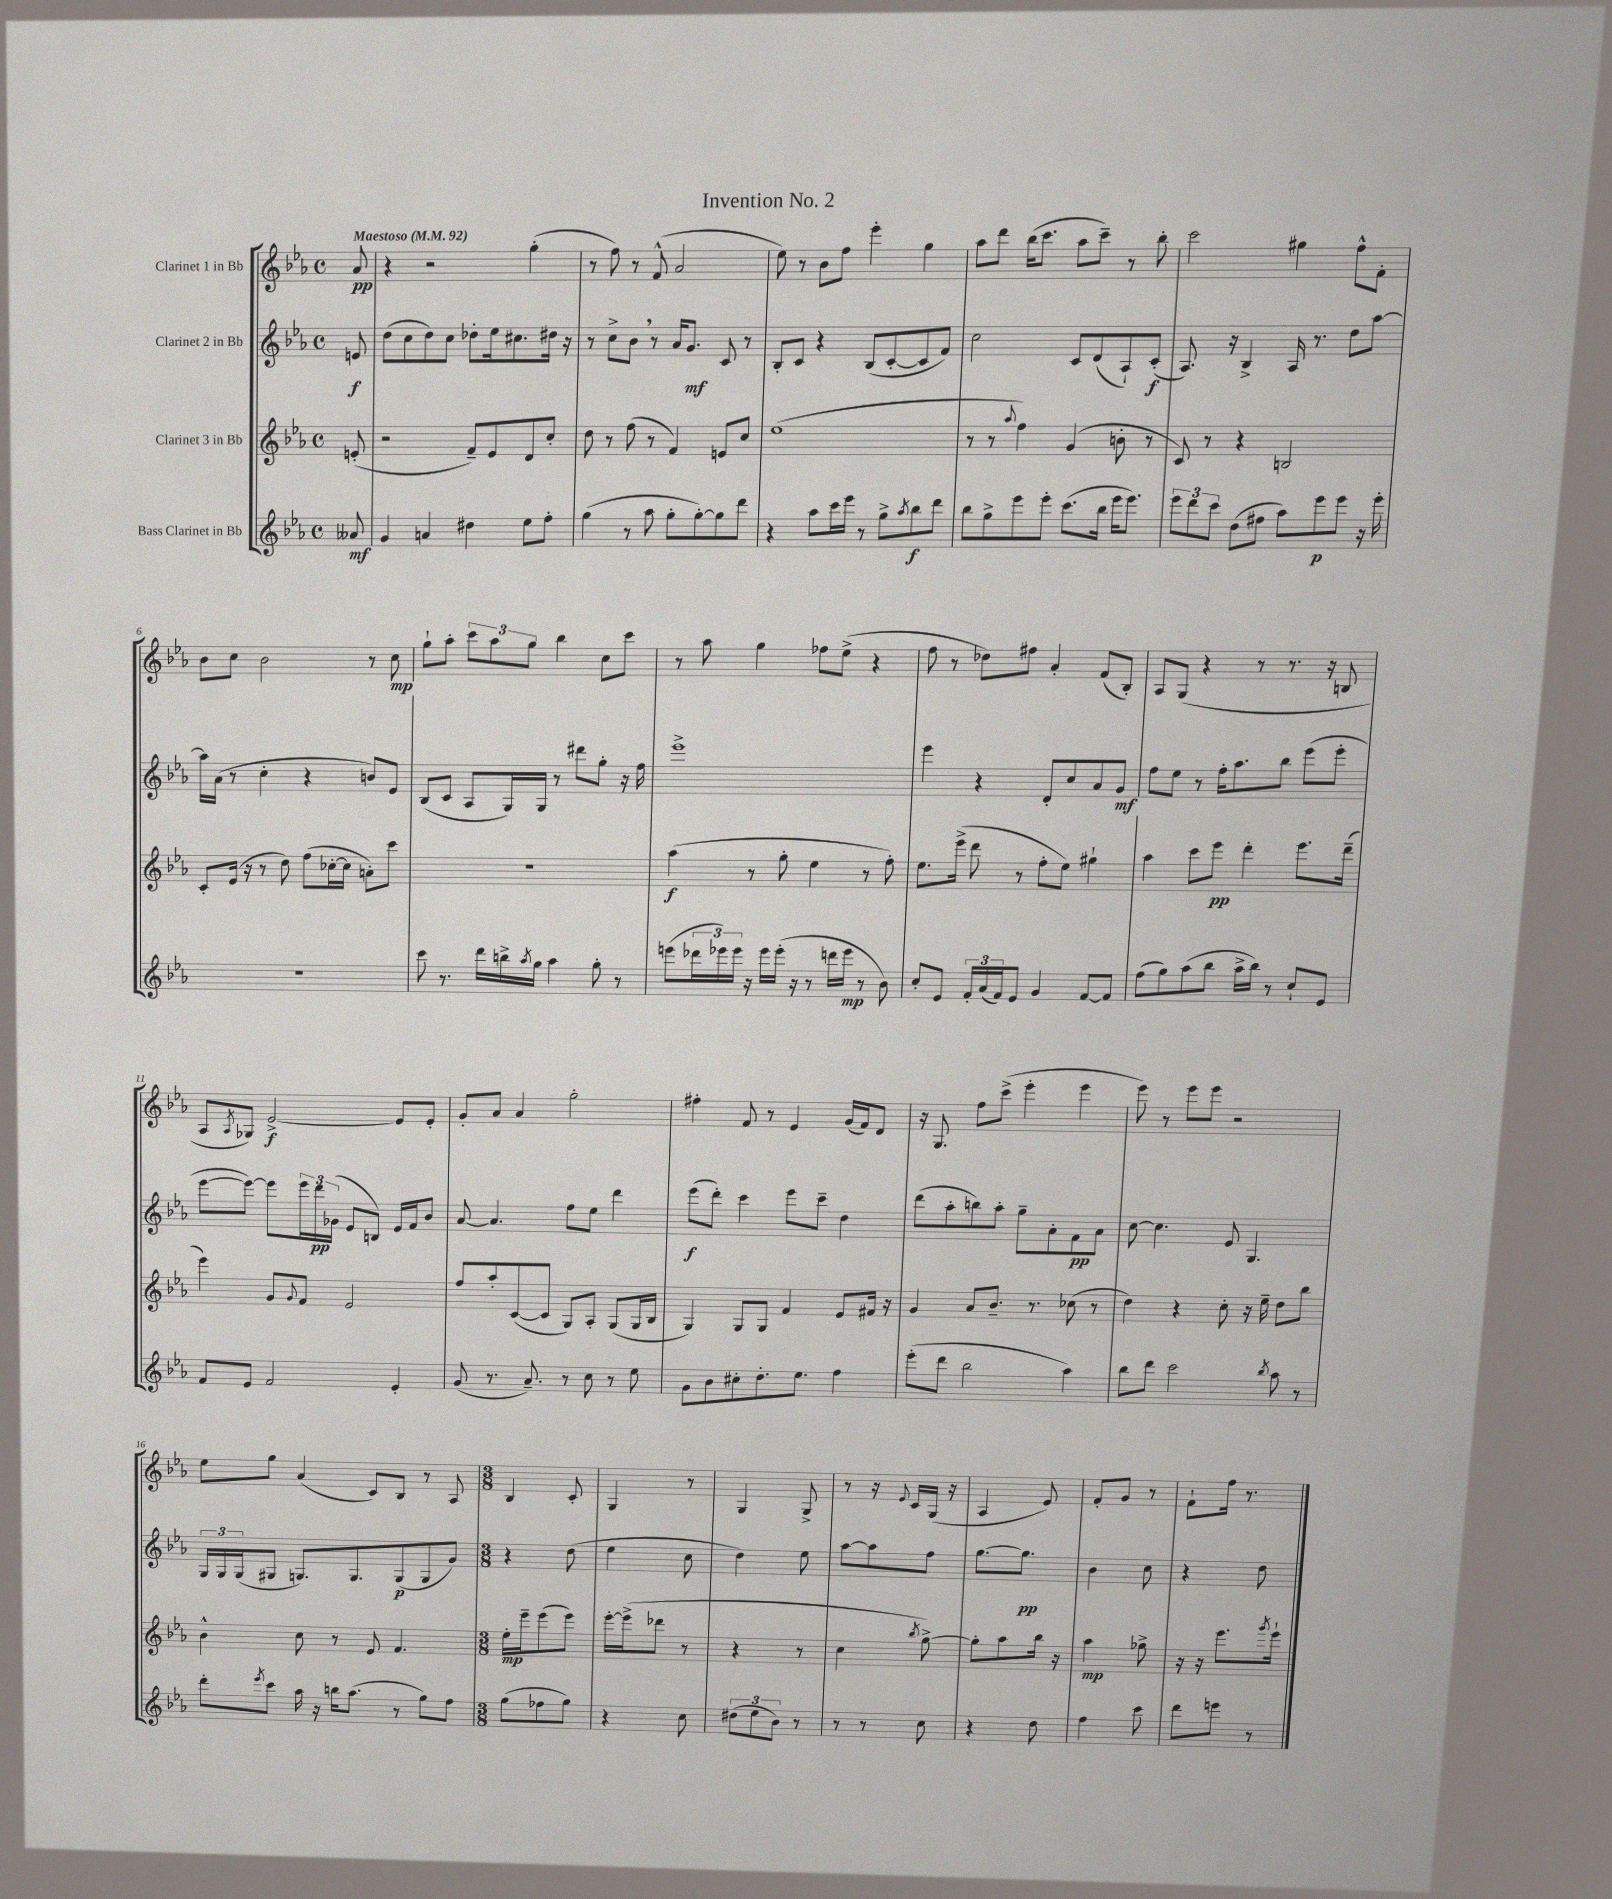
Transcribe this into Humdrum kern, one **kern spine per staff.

**kern	**kern	**kern	**kern
*staff4	*staff3	*staff2	*staff1
*clefG2	*clefG2	*clefG2	*clefG2
*k[b-e-a-]	*k[b-e-a-]	*k[b-e-a-]	*k[b-e-a-]
*M4/4	*M4/4	*M4/4	*M4/4
*met(c)	*met(c)	*met(c)	*met(c)
*MM92	*MM92	*MM92	*MM92
8a--	(8e'	8e	8a-
=	=	=	=
4g	2r	(8dd	4r
.	.	8cc	.
4a	.	8dd)	2r
.	.	8cc	.
4dd#	8f~)	8dd-'	.
.	8e-	16ee-	.
.	.	8.cc#	.
8ee-	8d	.	(4gg'
8ff'	8cc'	16dd#	.
.	.	16r	.
=	=	=	=
(4gg	8dd	8r	8r
.	8r	8cc^	8ff)
8r	(8ff	8b-	8r
8aa-	8r	8r	(8f^^
8gg'	4f)	16a-	2a-
.	.	8.g	.
[8gg')	.	.	.
8gg]	8e	8c	.
8ddd	8cc	8r	.
=	=	=	=
4r	(1ee-	8B-'	8ee-)
.	.	8c	8r
8aa-	.	4r	8b-
16ccc	.	.	8ff
16eee-	.	.	.
8r	.	(8B-	4eee-'
8gg^	.	[8c'	.
8qaa-	.	.	.
8bb-	.	8c]	4gg
8ddd	.	8f)	.
=	=	=	=
8bb-	8r	2cc	8aa-
8gg^	8r	.	8ddd
.	8qqaa-	.	.
8eee-	4ff)	.	(16bb-
.	.	.	8.ccc
8eee-'	.	.	.
(8.ccc	(4g	8c	8aa-
.	.	(8d	8ccc~)
16bb-	.	.	.
16eee-	8b'	8A-`)	8r
8.eee-)	.	.	.
.	8r	(8c'	8bb-'
=	=	=	=
12eee-	8c)	8.A-)	2ccc
12ddd	.	.	.
.	8r	.	.
12ccc	.	.	.
.	.	16r	.
(8dd	4r	4B-^	.
8ff#	.	.	.
8aa-)	2B	16A-	4gg#
.	.	8.r	.
8eee-	.	.	.
8eee-	.	8dd	8ff^^
16r	.	[8aa-	8f'
16eee-'	.	.	.
=	=	=	=
1r	8c'	16aa-]	8b-
.	.	(16a-	.
.	(16e-	8r	8cc
.	16r	.	.
.	8r	4cc'	2b-
.	8dd)	.	.
.	(8ff	4r	.
.	[16cc-'	.	.
.	16cc-]	.	.
.	8a')	8b)	8r
.	8ccc	8e-	8cc
=	=	=	=
8ccc	1r	(8B-	8gg`
8.r	.	8c	8aa-'
.	.	8A-	12ccc
16ddd	.	.	.
.	.	.	12aa-
16bb^	.	16G)	.
.	.	.	12gg
8qaa-	.	.	.
16gg	.	16G	.
4aa-	.	8r	4bb-
.	.	8ddd#	.
8gg'	.	8gg'	8cc
8r	.	16r	8ccc
.	.	16ff	.
=	=	=	=
(8eee	(4aa-	1eee-^	8r
24ddd-	.	.	8aa-
24eee-)	.	.	.
24eee-	.	.	.
16r	8r	.	4gg
16eee-	.	.	.
(16eee-'	8gg'	.	.
16r	.	.	.
8r	4ee-	.	8ff-
16ddd	.	.	(8ee-^
16eee-	.	.	.
8r	8r	.	4r
8b-)	8ff')	.	.
=	=	=	=
8cc'	8.ee-	4eee-	8ff
8e-	.	.	8r
.	(16eee-^	.	.
24f'	8ddd	4r	8dd-)
(24a-	.	.	.
24f)	.	.	.
8e-	8r	.	8ff#
4g	8ff'	8d'	4a-'
.	8ee-)	8cc	.
[8f	4gg#`	8a-	(8f
8f]	.	8g	8B-')
=	=	=	=
(8ff	4aa-	8ff	8A-
8gg)	.	8ee-	(8G
(8aa-	8ccc	8r	4r
8bb-	8eee-	16ff'	.
.	.	8.aa-	.
16aa-^	4ddd'	.	8r
16bb-)	.	.	.
8r	.	8bb-	8.r
8cc`	8.eee-	(8eee-	.
.	.	.	16r
8e-	.	8eee-'	8B
.	(16ddd~	.	.
=	=	=	=
8f	4eee-)	[8eee-	8A-
.	.	.	8qA-
8e-	.	8eee-_)	8G-)
2f	8g	8eee-]	[2e-^
.	8qqg	.	.
.	8f	24eee-	.
.	.	24ddd	.
.	.	(24g-	.
.	2e-	8e-	.
.	.	8B)	.
4e-'	.	16e-	8e-]
.	.	16f	.
.	.	8b-	8e-'
=	=	=	=
(8g	8ff	[8a-	8g'
8.r	8aa-'	4.a-]	8a-
.	([8c	.	4a-
8.a-~)	.	.	.
.	8c]	.	.
8r	8G)	8ff	2gg'
8cc	8A-'	8ee-	.
8r	(8G	4ddd	.
8ee-	16G	.	.
.	16B-	.	.
=	=	=	=
8g	4G)	(8eee-	4ff#'
8b-	.	8ddd')	.
8cc#'	8G	4ccc	8f
8.dd'	8G	.	8r
.	4f	8eee-	4e-
8.ee-	.	.	.
.	.	8ccc~	.
4ff	8e-	4dd	(16g
.	.	.	16f)
.	16f#	.	8d
.	16r	.	.
=	=	=	=
(8eee-'	4g	(8ddd	16r
.	.	.	8.G
8ddd	.	8aa-'	.
2bb-	8a-	8bb)	8ff
.	8.b-~	8aa-'	(8ccc^
.	.	8gg~	4eee-'
.	8.r	.	.
.	.	8a-'	.
4aa-)	(8cc-	8f	4eee-
.	8r	8a-	.
=	=	=	=
8bb-	4dd)	[8cc	8eee-)
8ddd	.	4.cc]	8r
2ccc	4r	.	8eee-
.	.	.	8eee-
.	8cc'	8e-	2r
.	16r	4.G	.
.	16ee-~	.	.
8qbb-	.	.	.
8aa-	8dd	.	.
8r	8bb-	.	.
=	=	=	=
8ddd'	4b-^^	24G	8ee-
.	.	24G	.
.	.	(24G	.
8qeee-	.	.	.
8ccc	.	8G#	8gg
16aa-	8cc	8.G)	(4a-
16r	.	.	.
16bb	8r	.	.
(8.aa-	.	8.G	.
.	8e-	.	8c)
8r	4.f	(8G	8B-
8gg)	.	8G	8r
8ff	.	8g)	8A-
=	=	=	=
*M3/8	*M3/8	*M3/8	*M3/8
(8gg	16ee-'	4r	4B-
.	16eee-~	.	.
8ff-	(8eee-	.	.
8gg)	8eee-)	(8dd	8c'
=	=	=	=
4r	[16eee-'	4ee-	4G
.	(16eee-^]	.	.
.	8ddd-	.	.
8cc	8r	8cc	8r
=	=	=	=
(12dd#	4r	4dd)	4G
12ee-	.	.	.
12b-)	.	.	.
8r	8r	8ee-	8G^
=	=	=	=
8r	4cc	[8aa-	8r
8r	.	8aa-]	16r
.	.	.	8qqe-
.	.	.	16c
.	8qbb-	.	.
8cc	[8gg^)	8ff	(16G
.	.	.	16r
=	=	=	=
4r	8gg']	[8.gg	4A-
.	8aa-	.	.
.	.	8.gg]	.
8dd	16bb-	.	8e-)
.	16r	.	.
=	=	=	=
4ff	4aa-	4b-	8f'
.	.	.	8g
8ccc	8gg-^	8cc	8r
=	=	=	=
8ddd	16r	4r	8f`
.	16r	.	.
8eee	8.eee-	.	16ff
.	.	.	8.r
8r	.	8dd	.
.	8qggg	.	.
.	16eee-`	.	.
==	==	==	==
*-	*-	*-	*-
